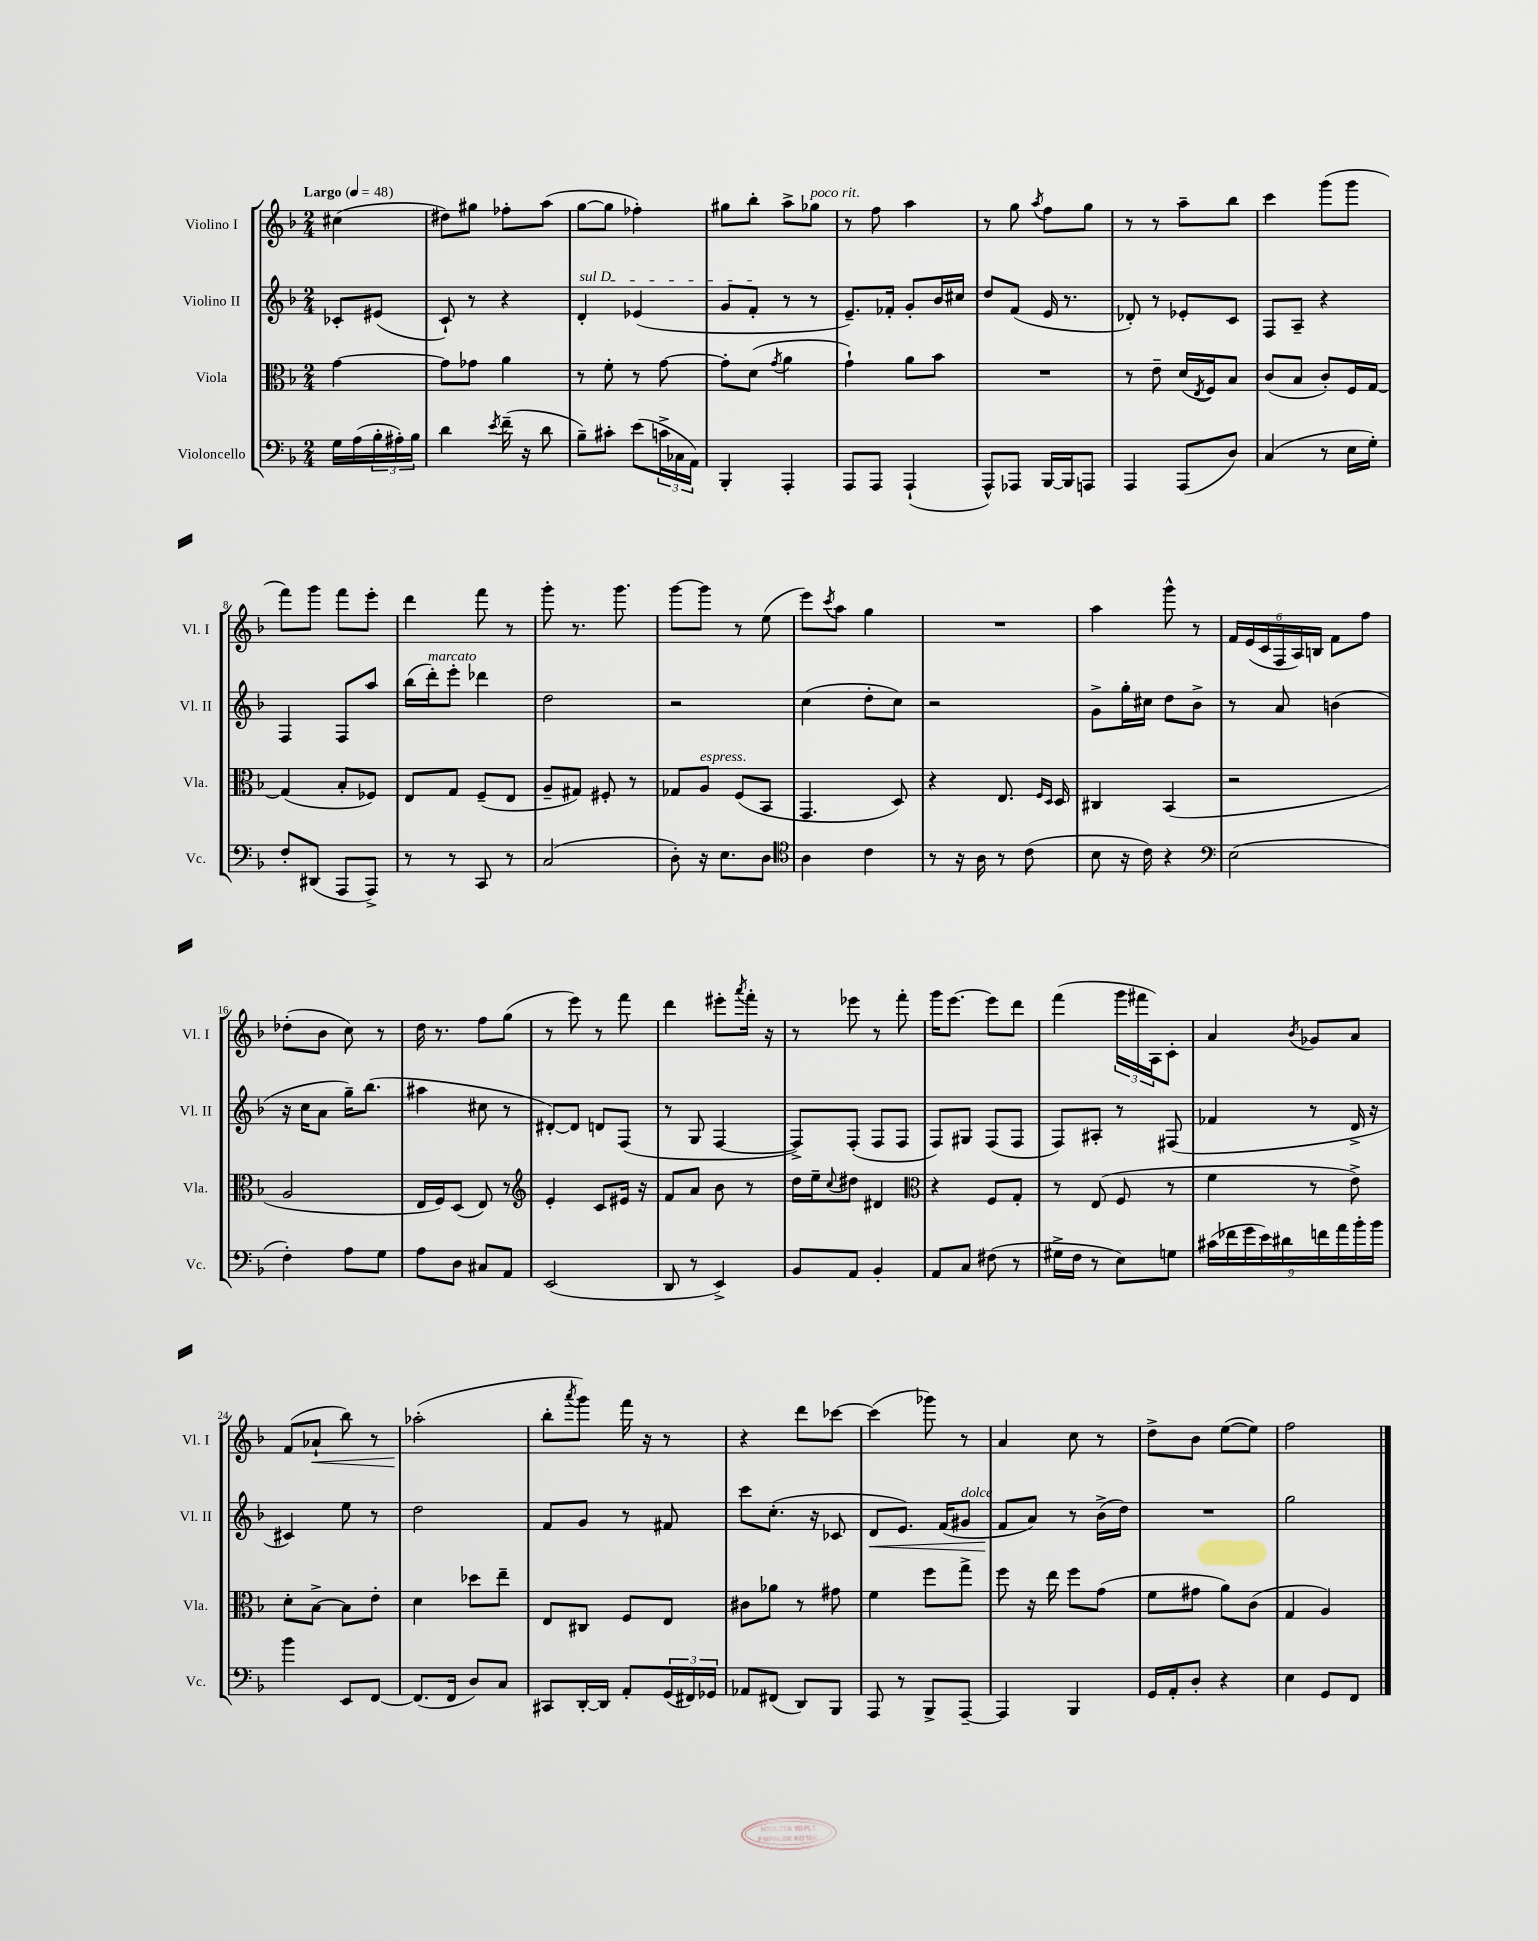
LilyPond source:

<<
\new StaffGroup <<
\new Staff = "s0" \with { instrumentName = "Violino I" shortInstrumentName = "Vl. I" } {
    \clef treble \key f \major \numericTimeSignature \time 2/4 \partial 4 \tempo "Largo" 4 = 48
    cis''4( |
    dis''8) gis''8 fes''8-. a''8( |
    g''8~ g''8 fes''4-.) |
    gis''8 bes''8-. a''8-> ges''8^\markup { \italic "poco rit." } |
    r8 f''8 a''4 |
    r8 g''8 \acciaccatura { a''8 } f''8 g''8 |
    r8 r8 a''8-- bes''8 |
    c'''4 g'''8( g'''8 |
    f'''8) g'''8 f'''8 e'''8-. |
    d'''4 f'''8 r8 |
    g'''8-. r8. g'''8. |
    g'''8~ g'''8 r8 e''8( |
    e'''8) \acciaccatura { c'''8 } a''8 g''4 |
    R2 |
    a''4 g'''8-^ r8 |
    \tuplet 6/4 { f'16 e'16( c'16 f16 a16) b16 } f'8 f''8 |
    des''8-.( bes'8 c''8) r8 |
    d''16 r8. f''8 g''8( |
    r8 e'''8) r8 f'''8 |
    d'''4 eis'''8-. \acciaccatura { a'''8 } f'''16-. r16 |
    r8 ees'''8 r8 f'''8-. |
    g'''16 e'''8.~ e'''8 d'''8 |
    f'''4( \tuplet 3/2 { g'''16 fis'''16 a16) } c'8-. |
    a'4 \acciaccatura { bes'8 } ges'8 a'8 |
    f'8( aes'8-!\< bes''8) r8 |
    aes''2-.\!( |
    bes''8-. \acciaccatura { a'''8 } g'''8) f'''16 r16 r8 |
    r4 d'''8 ces'''8~ |
    ces'''4( ges'''8) r8 |
    a'4 c''8 r8 |
    d''8-> bes'8 e''8~( e''8) |
    f''2 \bar "|." |
}
\new Staff = "s1" \with { instrumentName = "Violino II" shortInstrumentName = "Vl. II" } {
    \clef treble \key f \major \numericTimeSignature \time 2/4 \partial 4
    ces'8-. eis'8( |
    c'8-!) r8 r4 |
    \once \override TextSpanner.bound-details.left.text = \markup { \italic "sul D" } d'4-.\startTextSpan ees'4( |
    g'8 f'8-.\stopTextSpan r8 r8 |
    e'8.--) fes'16-. g'8-. bes'16 cis''16 |
    d''8 f'8( e'16 r8. |
    des'8-.) r8 ees'8-. c'8 |
    f8 a8-- r4 |
    f4 f8 a''8 |
    bes''16( d'''16-.^\markup { \italic "marcato" }) e'''8-. des'''4 |
    d''2 |
    r2 |
    c''4( d''8-. c''8) |
    r2 |
    g'8-> g''16-. cis''16 d''8 bes'8-> |
    r8 a'8 b'4( |
    r16 c''16 a'8 g''16--) bes''8.( |
    ais''4 cis''8 r8 |
    dis'8~-.) dis'8 d'8 f8( |
    r8 g8 f4~ |
    f8->) f8-.( f8 f8 |
    f8) gis8 f8( f8 |
    f8) ais8-. r8 fis8( |
    fes'4 r8 d'16-> r16 |
    cis'4) e''8 r8 |
    d''2 |
    f'8 g'8 r8 fis'8 |
    c'''8 c''8.-.( r16 ces'8 |
    d'8\< e'8.) f'16( gis'8^\markup { \italic "dolce" } |
    f'8\! a'8) r8 bes'16->( d''16) |
    R2 |
    g''2 \bar "|." |
}
\new Staff = "s2" \with { instrumentName = "Viola" shortInstrumentName = "Vla." } {
    \clef alto \key f \major \numericTimeSignature \time 2/4 \partial 4
    g'4~ |
    g'8 ges'8 a'4 |
    r8 f'8-. r8 g'8~ |
    g'8-. d'8( \acciaccatura { g'8 } a'4 |
    g'4-!) a'8 bes'8 |
    R2 |
    r8 e'8-- d'16( \acciaccatura { e8 } f16) bes8 |
    c'8( bes8 c'8-.) f16 g16~ |
    g4( bes8-. fes8) |
    e8 g8 f8--( e8 |
    a8-- gis8) fis8-. r8 |
    ges8 a8^\markup { \italic "espress." } f8( bes,8 |
    g,4. d8) |
    r4 e8. \grace { f16 d16 } d16 |
    cis4 bes,4( |
    r2 |
    a2 |
    e16 f16) d8( e8) r8 |
    \clef treble e'4-. c'8 eis'16 r16 |
    f'8 a'8 bes'8 r8 |
    d''16 e''16-- \appoggiatura { c''8 } dis''8 dis'4 |
    \clef alto r4 f8 g8-. |
    r8 e8( f8 r8 |
    f'4 r8 e'8->) |
    d'8-. bes8~-> bes8 e'8-. |
    d'4 des''8 e''8-- |
    e8 cis8 f8 e8 |
    cis'8 aes'8 r8 gis'8 |
    f'4 f''8 g''8-> |
    f''8 r16 e''16 f''8 g'8( |
    f'8 gis'8 a'8) c'8( |
    g4 a4) \bar "|." |
}
\new Staff = "s3" \with { instrumentName = "Violoncello" shortInstrumentName = "Vc." } {
    \clef bass \key f \major \numericTimeSignature \time 2/4 \partial 4
    g16 a16( \tuplet 3/2 { bes16-. ais16-.) bes16 } |
    d'4 \acciaccatura { e'8 } f'16--( r16 d'8 |
    bes8--) cis'8-. e'8( \tuplet 3/2 { c'16-> ces16 a,16) } |
    bes,,4-. a,,4-. |
    a,,8 a,,8 a,,4-!( |
    a,,8-^) aes,,8 bes,,16~ bes,,16 a,,8 |
    a,,4 a,,8( d8) |
    c4( r8 e16 g16-.) |
    f8-. dis,8( a,,8 a,,8->) |
    r8 r8 c,8 r8 |
    c2( |
    d8-.) r16 e8. d8 |
    \clef tenor a4 c'4 |
    r8 r16 a16 r8 c'8( |
    bes8 r16 c'16) r4 |
    \clef bass e2( |
    f4-.) a8 g8 |
    a8 d8 cis8 a,8 |
    e,2( |
    d,8 r8 e,4->) |
    bes,8 a,8 bes,4-. |
    a,8 c8 fis8( r8 |
    gis16-> f16 r8 e8) g8 |
    \tuplet 9/8 { cis'16( fes'16 g'16 e'16) dis'16 f'16 a'16 bes'16-. bes'16 } |
    bes'4 e,8 f,8~ |
    f,8.( f,16 d8) c8 |
    cis,8 d,16~-. d,16 a,8-. \tuplet 3/2 { g,16( fis,16) ges,16 } |
    aes,8 fis,8( d,8) bes,,8 |
    a,,8 r8 bes,,8-> a,,8~-- |
    a,,4 bes,,4 |
    g,16 a,16-. d8-. r4 |
    e4 g,8 f,8 \bar "|." |
}
>>
>>
